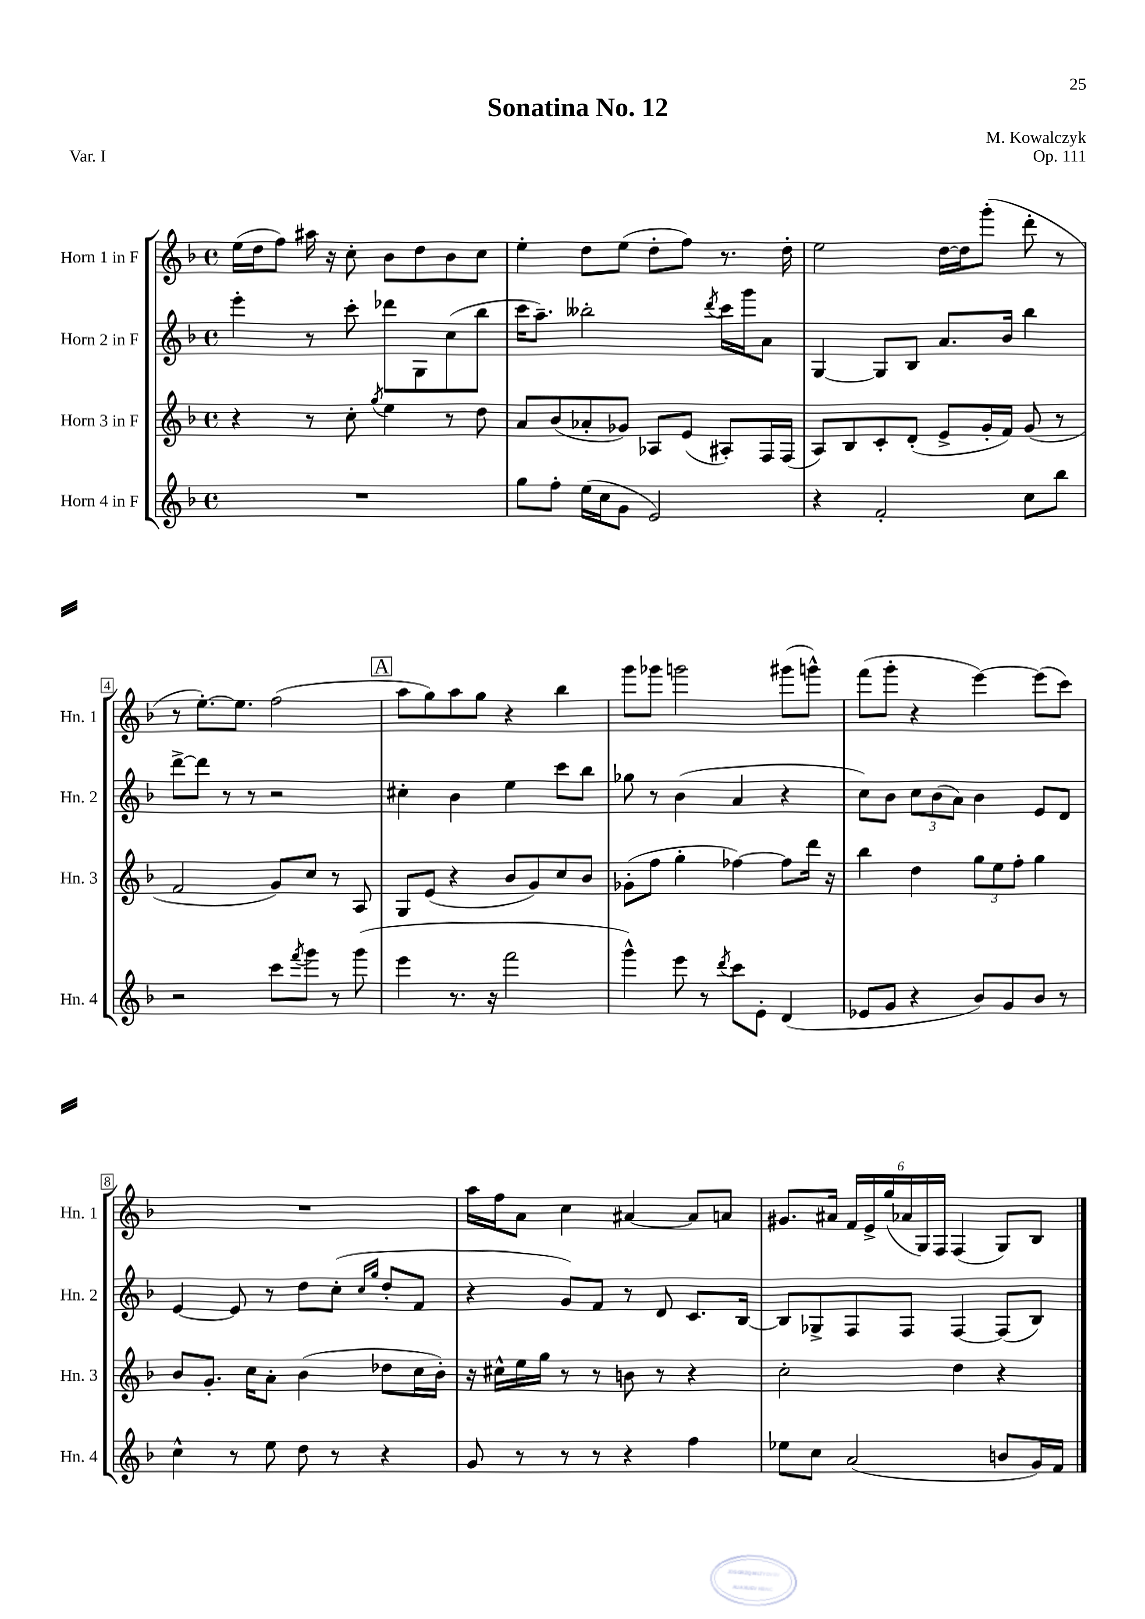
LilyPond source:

\header { title = "Sonatina No. 12" composer = "M. Kowalczyk" opus = "Op. 111" piece = "Var. I" }
<<
\new StaffGroup <<
\new Staff = "s0" \with { instrumentName = "Horn 1 in F" shortInstrumentName = "Hn. 1" } {
    \clef treble \key f \major \defaultTimeSignature \time 4/4
    e''16( d''16 f''8) ais''16 r16 c''8-. bes'8 d''8 bes'8 c''8 |
    e''4-. d''8 e''8( d''8-. f''8) r8. d''16-. |
    e''2 d''16~ d''16 g'''8-.( d'''8-. r8 |
    r8 e''8.~-.) e''8. f''2( |
    \mark \markup { \box "A" } a''8 g''8) a''8 g''8 r4 bes''4 |
    g'''8 ges'''8 g'''2 gis'''8( g'''8-^) |
    f'''8( g'''8-. r4 e'''4~) e'''8( c'''8) |
    R1 |
    a''16 f''16 a'8 c''4 ais'4~ ais'8 a'8 |
    gis'8. ais'16 \tuplet 6/4 { f'16 e'16-> g''16( aes'16 g16) f16 } f4( g8) bes8 \bar "|." |
}
\new Staff = "s1" \with { instrumentName = "Horn 2 in F" shortInstrumentName = "Hn. 2" } {
    \clef treble \key f \major \defaultTimeSignature \time 4/4
    e'''4-. r8 c'''8-. des'''8 g8 c''8( bes''8 |
    c'''16 a''8.--) beses''2-. \acciaccatura { d'''8 } c'''16 g'''16 a'8 |
    g4~ g8 bes8 a'8. bes'16 bes''4 |
    d'''8~-> d'''8 r8 r8 r2 |
    \mark \markup { \box "A" } cis''4-. bes'4 e''4 c'''8 bes''8 |
    ges''8 r8 bes'4( a'4 r4 |
    c''8) bes'8 \tuplet 3/2 { c''8 bes'8( a'8) } bes'4 e'8 d'8 |
    e'4~ e'8 r8 d''8 c''8-.( \grace { c''16 g''16 } d''8-. f'8 |
    r4 g'8) f'8 r8 d'8 c'8. bes16~ |
    bes8 ges8-> f8 f8 f4~ f8( bes8) \bar "|." |
}
\new Staff = "s2" \with { instrumentName = "Horn 3 in F" shortInstrumentName = "Hn. 3" } {
    \clef treble \key f \major \defaultTimeSignature \time 4/4
    r4 r8 c''8-. \acciaccatura { g''8 } e''4 r8 d''8 |
    a'8 bes'8( aes'8-. ges'8) aes8 e'8( ais8-.) f16 f16( |
    a8) bes8 c'8-. d'8-.( e'8-> g'16-. f'16) g'8( r8 |
    f'2 g'8) c''8 r8 a8 |
    \mark \markup { \box "A" } g8 e'8( r4 bes'8 g'8) c''8 bes'8 |
    ges'8-.( f''8 g''4-. fes''4~) fes''8 d'''16 r16 |
    bes''4 d''4 \tuplet 3/2 { g''8 e''8 f''8-. } g''4 |
    bes'8 g'8.-. c''16 a'8-. bes'4( des''8 c''16 bes'16-.) |
    r16 cis''16-^ e''16 g''16 r8 r8 b'8 r8 r4 |
    c''2-. d''4 r4 \bar "|." |
}
\new Staff = "s3" \with { instrumentName = "Horn 4 in F" shortInstrumentName = "Hn. 4" } {
    \clef treble \key f \major \defaultTimeSignature \time 4/4
    R1 |
    g''8 f''8-. e''16( c''16 g'8 e'2) |
    r4 f'2-. c''8 bes''8 |
    r2 c'''8 \acciaccatura { f'''8 } g'''8 r8 g'''8( |
    \mark \markup { \box "A" } e'''4 r8. r16 f'''2 |
    g'''4-^) e'''8 r8 \acciaccatura { d'''8 } c'''8 e'8-. d'4( |
    ees'8 g'8 r4 bes'8) g'8 bes'8 r8 |
    c''4-^ r8 e''8 d''8 r8 r4 |
    g'8 r8 r8 r8 r4 f''4 |
    ees''8 c''8 a'2( b'8 g'16) f'16 \bar "|." |
}
>>
>>
\layout { \context { \Score \override BarNumber.stencil = #(make-stencil-boxer 0.1 0.3 ly:text-interface::print) } }
